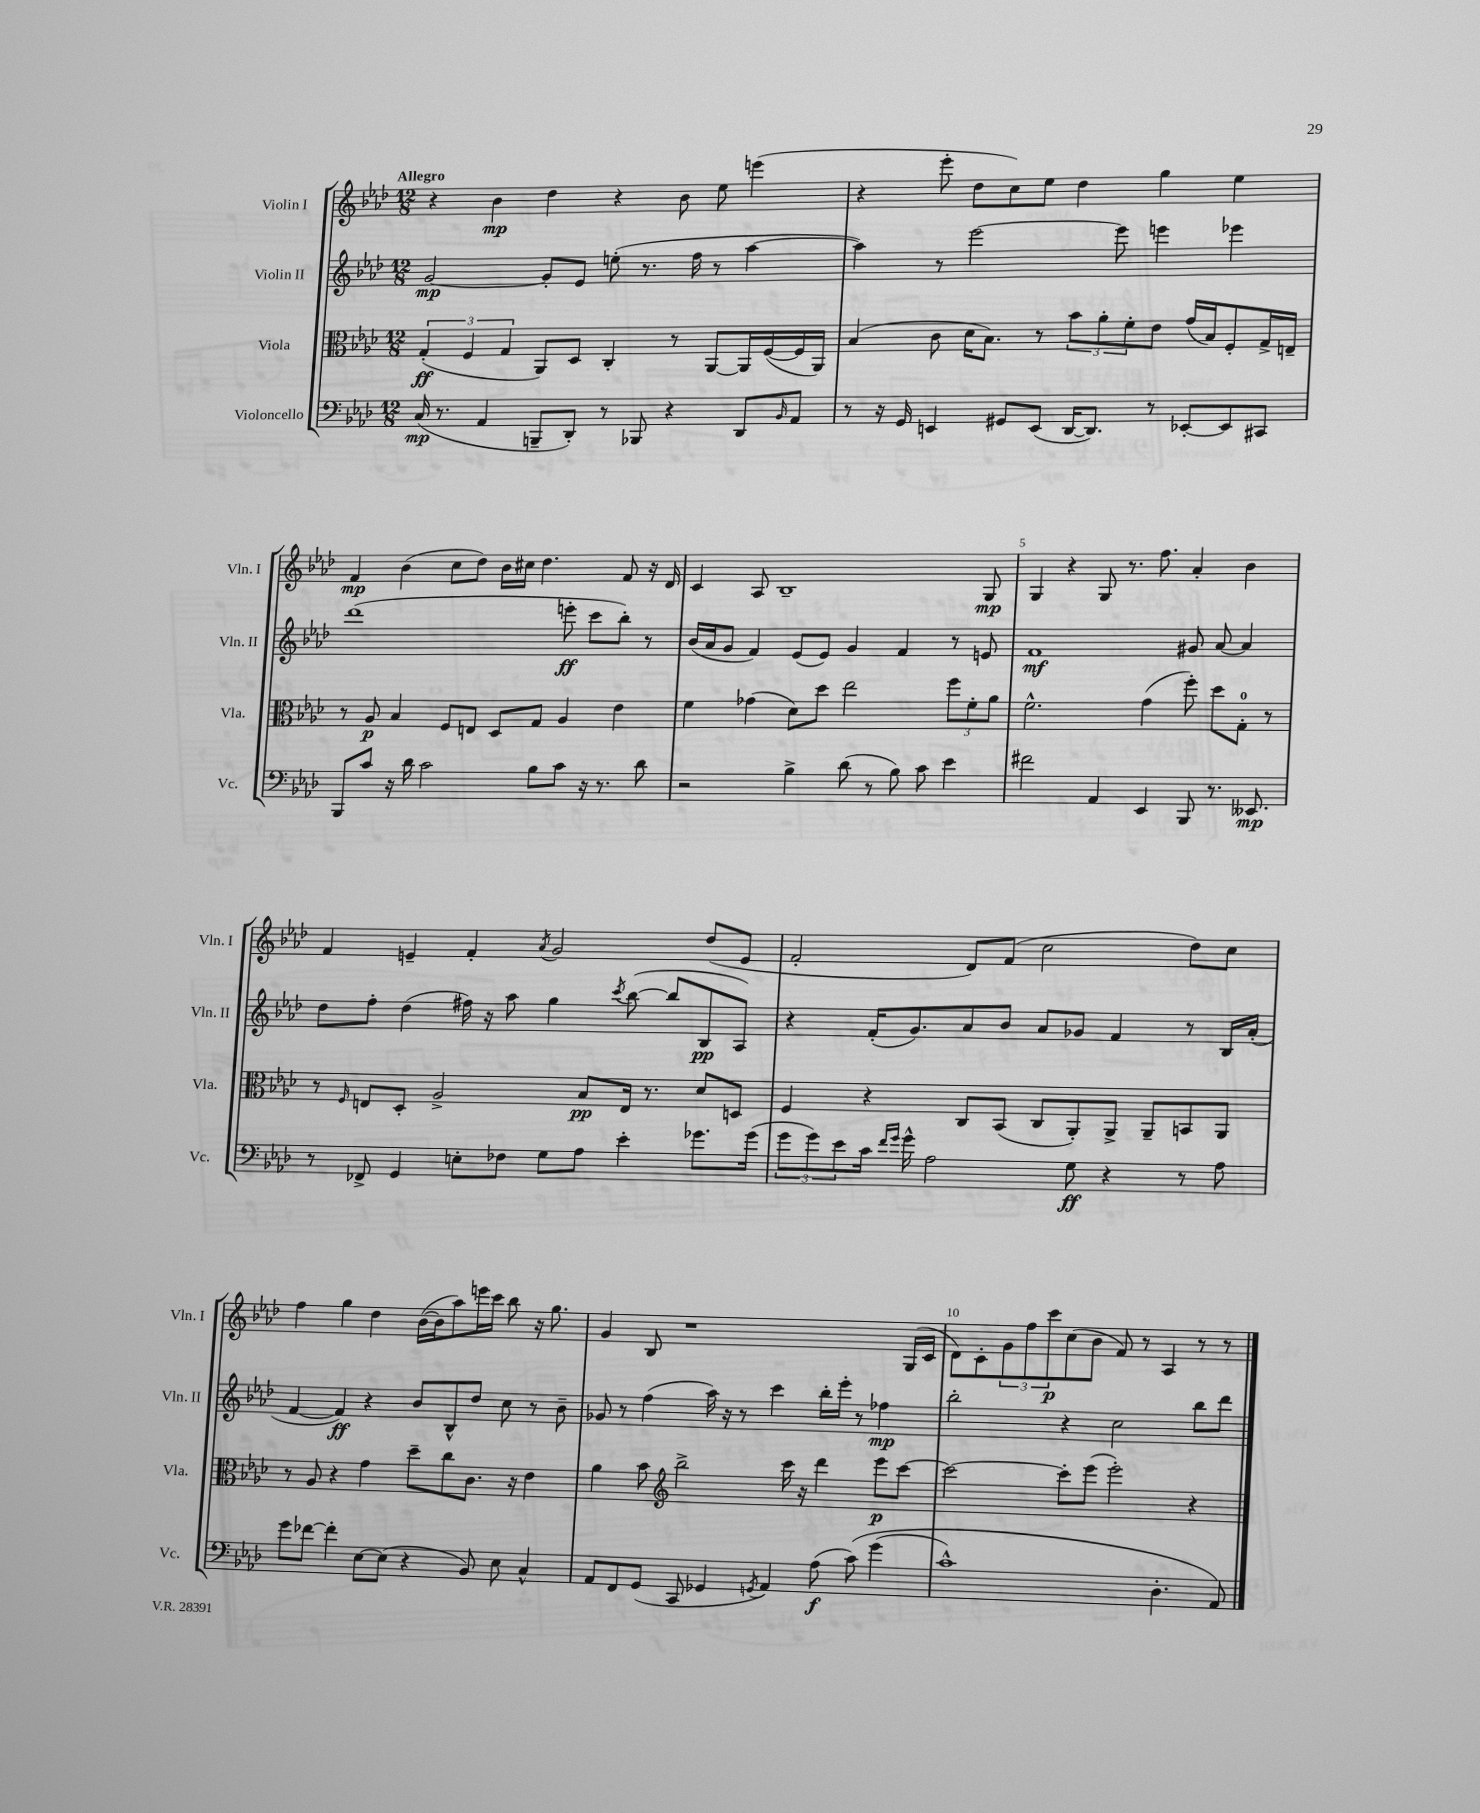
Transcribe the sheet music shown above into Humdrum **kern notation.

**kern	**dynam	**kern	**dynam	**kern	**dynam	**kern	**dynam
*part4	*part4	*part3	*part3	*part2	*part2	*part1	*part1
*staff4	*staff4	*staff3	*staff3	*staff2	*staff2	*staff1	*staff1
*I"Violoncello	*	*I"Viola	*	*I"Violin II	*	*I"Violin I	*
*I'Vc.	*	*I'Vla.	*	*I'Vln. II	*	*I'Vln. I	*
*clefF4	*	*clefC3	*	*clefG2	*	*clefG2	*
*k[b-e-a-d-]	*	*k[b-e-a-d-]	*	*k[b-e-a-d-]	*	*k[b-e-a-d-]	*
*M12/8	*	*M12/8	*	*M12/8	*	*M12/8	*
=1	=1	=1	=1	=1	=1	=1	=1
!	!	!	!	!	!	!LO:TX:a:B:t=Allegro	!
(16C/	mp	(6G'/	ff	[2g/	mp	4r	.
8.r	.	.	.	.	.	.	.
.	.	6F/	.	.	.	.	.
4AA-/	.	.	.	.	.	4b-\	mp
.	.	6G/	.	.	.	.	.
8BBBn~/L	.	8AA-/L)	.	8g'/L]	.	4dd-\	.
8DD-'/J)	.	8D-/J	.	8e-/J	.	.	.
8r	.	4C'/	.	(8een'\	.	4r	.
8BBB-X/	.	.	.	8.r	.	.	.
4r	.	8r	.	.	.	8b-\	.
.	.	.	.	16ff\	.	.	.
.	.	[8AA-/L	.	8r	.	8ee-\	.
8DD-/L	.	16AA-/L]	.	[4aa-\	.	(4eeen\	.
.	.	([16F/	.	.	.	.	.
16qqBB-/	.	.	.	.	.	.	.
8AA-/J	.	16F/]	.	.	.	.	.
.	.	16AA-/JJ)	.	.	.	.	.
=2	=2	=2	=2	=2	=2	=2	=2
8r	.	(4B-/	.	4aa-\])	.	4r	.
16r	.	.	.	.	.	.	.
16GG/	.	.	.	.	.	.	.
4EEn/	.	8c\	.	8r	.	8eee-'\	.
.	.	16d-\KL	.	[2eee-\	.	8dd-\L	.
.	.	8.B-\J)	.	.	.	.	.
8GG#X/L	.	.	.	.	.	8cc\)	.
(8EE/J	.	8r	.	.	.	8ee-\J	.
[16DD-/KL	.	12b-\L	.	.	.	4dd-\	.
8.DD-/J])	.	.	.	.	.	.	.
.	.	12a-'\	.	.	.	.	.
.	.	.	.	8eee-\]	.	.	.
.	.	12f'\	.	.	.	.	.
8r	.	8e-\J	.	4eeen\	.	4gg\	.
[8EE-X'/L	.	(16g/LL	.	.	.	.	.
.	.	16B-/J)	.	.	.	.	.
8EE-/]	.	8F'/	.	4eee-X\	.	4ee-\	.
8CC#X/J	.	16G^/L	.	.	.	.	.
.	.	16En~/JJ	.	.	.	.	.
!!LO:LB:g=z
=3	=3	=3	=3	=3	=3	=3	=3
8BBB-/L	.	8r	.	(1ddd-	.	4f/	mp
8c/J	.	8A-/	p	.	.	.	.
16r	.	4B-/	.	.	.	(4b-\	.
16d-\	.	.	.	.	.	.	.
2c\	.	.	.	.	.	.	.
.	.	8F/L	.	.	.	8cc\L	.
.	.	8En/J	.	.	.	8dd-\J)	.
.	.	8D-/L	.	.	.	16b-\LL	.
.	.	.	.	.	.	16cc#X\JJ	.
8B-\L	.	8G/J	.	.	.	4.dd-\	.
8c\J	.	4A-/	.	8eeen'\	ff	.	.
16r	.	.	.	8ccc\L	.	.	.
8.r	.	.	.	.	.	.	.
.	.	4e-\	.	8bb-'\J)	.	8f/	.
8d-\	.	.	.	8r	.	16r	.
.	.	.	.	.	.	16d-/	.
=4	=4	=4	=4	=4	=4	=4	=4
2r	.	4f\	.	(16b-/LL	.	4c/	.
.	.	.	.	16a-/J	.	.	.
.	.	.	.	8g/J	.	.	.
.	.	(4g-X\	.	4f/)	.	8A-/	.
.	.	.	.	.	.	1B-~	.
4B-^\	.	8d-\L)	.	(8e-/L	.	.	.
.	.	8dd-\J	.	8e-/J)	.	.	.
(8d-\	.	2ee-\	.	4g/	.	.	.
8r	.	.	.	.	.	.	.
8B-\)	.	.	.	4f/	.	.	.
8c\	.	.	.	.	.	.	.
4e-\	.	12ff\L	.	8r	.	.	.
.	.	12f'\	.	.	.	.	.
.	.	.	.	8en/	.	8G/	mp
.	.	12a-\J	.	.	.	.	.
=5	=5	=5	=5	=5	=5	=5	=5
2f#X\	.	2.f^^\	.	1f	mf	4G/	.
.	.	.	.	.	.	4r	.
4AA-/	.	.	.	.	.	8G/	.
.	.	.	.	.	.	8.r	.
4EE-/	.	(4g\	.	.	.	.	.
.	.	.	.	.	.	8.ff\	.
8BBB-/	.	8ff'\)	.	8g#X/	.	4a-'/	.
8.r	.	8dd-\L	.	[8a-/	.	.	.
.	.	8G'\J	.	4a-/]	.	4b-\	.
8.EE--X/	mp	.	.	.	.	.	.
.	.	8r	.	.	.	.	.
!!LO:LB:g=z
=6	=6	=6	=6	=6	=6	=6	=6
8r	.	8r	.	8dd-\L	.	4f/	.
.	.	16qqF/	.	.	.	.	.
8FF-X^/	.	8En/L	.	8ff'\J	.	.	.
4GG/	.	8D-'/J	.	(4dd-\	.	4en~/	.
.	.	2A-^/	.	.	.	.	.
8En'\L	.	.	.	16ff#X\)	.	4f'/	.
.	.	.	.	16r	.	.	.
8F-X\J	.	.	.	8aa-\	.	.	.
.	.	.	.	.	.	8qa-/	.
8G\L	.	.	.	4gg\	.	2g/	.
8A-\J	.	8B-/L	pp	.	.	.	.
.	.	.	.	8qccc/	.	.	.
4e-'\	.	16E/Jk	.	([8bb-\	.	.	.
.	.	8.r	.	.	.	.	.
.	.	.	.	8bb-/L]	.	.	.
8.g-X\L	.	8d-/L	.	8B-/	pp	(8dd-/L	.
.	.	8Dn/J	.	8A-/J)	.	8e/J	.
(16g-\Jk	.	.	.	.	.	.	.
=7	=7	=7	=7	=7	=7	=7	=7
12g\L	.	4F/	.	4r	.	2f'/	.
12g\)	.	.	.	.	.	.	.
12e-\	.	.	.	.	.	.	.
16c\Jk	.	4r	.	(16f'/KL	.	.	.
16qqf/LL	.	.	.	.	.	.	.
16qqg/JJ	.	.	.	.	.	.	.
16g^^\	.	.	.	8.g/)	.	.	.
2A-\	.	.	.	.	.	.	.
.	.	8C/L	.	8a-/	.	8d-/L)	.
.	.	(8BB-/J	.	8b-/J	.	(8f/J	.
.	.	8C/L	.	8a-/L	.	2cc\	.
8G\	ff	8AA-'/)	.	8g-X/J	.	.	.
4r	.	8AA-^/J	.	4f/	.	.	.
.	.	8AA-~/L	.	.	.	.	.
8r	.	8BBn/	.	8r	.	8dd-\L)	.
8A-\	.	8AA-/J	.	16B-/LL	.	8cc\J	.
.	.	.	.	(16a-'/JJ	.	.	.
!!LO:LB:g=z
=8	=8	=8	=8	=8	=8	=8	=8
8g\L	.	8r	.	[4f/	.	4ff\	.
[8f-X\J	.	8A-/	.	.	.	.	.
4f-'\]	.	4r	.	4f/])	ff	4gg\	.
[8E-\L	.	4g\	.	4r	.	4dd-\	.
(8E-\J]	.	.	.	.	.	.	.
4r	.	8dd-~\L	.	8b-/L	.	([16b-\LL	.
.	.	.	.	.	.	16b-\J]	.
.	.	8cc\	.	8B-^^/	.	8aa-\)	.
8BB-/)	.	8.c\J	.	8dd-/J	.	16eeen\L	.
.	.	.	.	.	.	16ccc\JJ	.
8E-\	.	.	.	8cc\	.	8bb-\	.
.	.	16r	.	.	.	.	.
4C^^/	.	4e-\	.	8r	.	16r	.
.	.	.	.	.	.	8.gg\	.
.	.	.	.	8b-~\	.	.	.
=9	=9	=9	=9	=9	=9	=9	=9
8AA-/L	.	4a-\	.	8g-X/	.	4g/	.
8FF/	.	.	.	8r	.	.	.
(8GG/J	.	8b-\	.	(4ff\	.	8B-/	.
*	*	*clefG2	*	*	*	*	*
8CC/	.	2bb-^\	.	.	.	1r	.
4GG-X/	.	.	.	16aa-\)	.	.	.
.	.	.	.	16r	.	.	.
.	.	.	.	8r	.	.	.
8qGGn/	.	.	.	.	.	.	.
4AA-/)	.	.	.	4ccc\	.	.	.
.	.	16ccc\	.	.	.	.	.
.	.	16r	.	.	.	.	.
(8A-\	f	4ddd-\	.	16bb-'\LL	.	.	.
.	.	.	.	16eee-'\JJ	.	.	.
(8c\)	.	.	.	8r	.	.	.
(4g\	.	8eee-\L	p	4ff-X\	mp	.	.
.	.	[8ccc\J	.	.	.	(16G/LL	.
.	.	.	.	.	.	16c/JJ	.
=10	=10	=10	=10	=10	=10	=10	=10
1c^^)	.	2ccc\_	.	2bb-'\	.	8d-\L)	.
.	.	.	.	.	.	8c'\	.
.	.	.	.	.	.	12g\	.
.	.	.	.	.	.	12ff\	.
.	.	.	.	.	.	12ccc\	p
.	.	8ccc'\L]	.	4r	.	(8cc\	.
.	.	(8eee-\J	.	.	.	8b-\J	.
.	.	2eee-'\)	.	2cc\	.	8f/)	.
.	.	.	.	.	.	8r	.
4.D-'\	.	.	.	.	.	4A-/	.
.	.	4r	.	8bb-\L	.	8r	.
8AA-/)	.	.	.	8ddd-\J	.	8r	.
==	==	==	==	==	==	==	==
*-	*-	*-	*-	*-	*-	*-	*-
